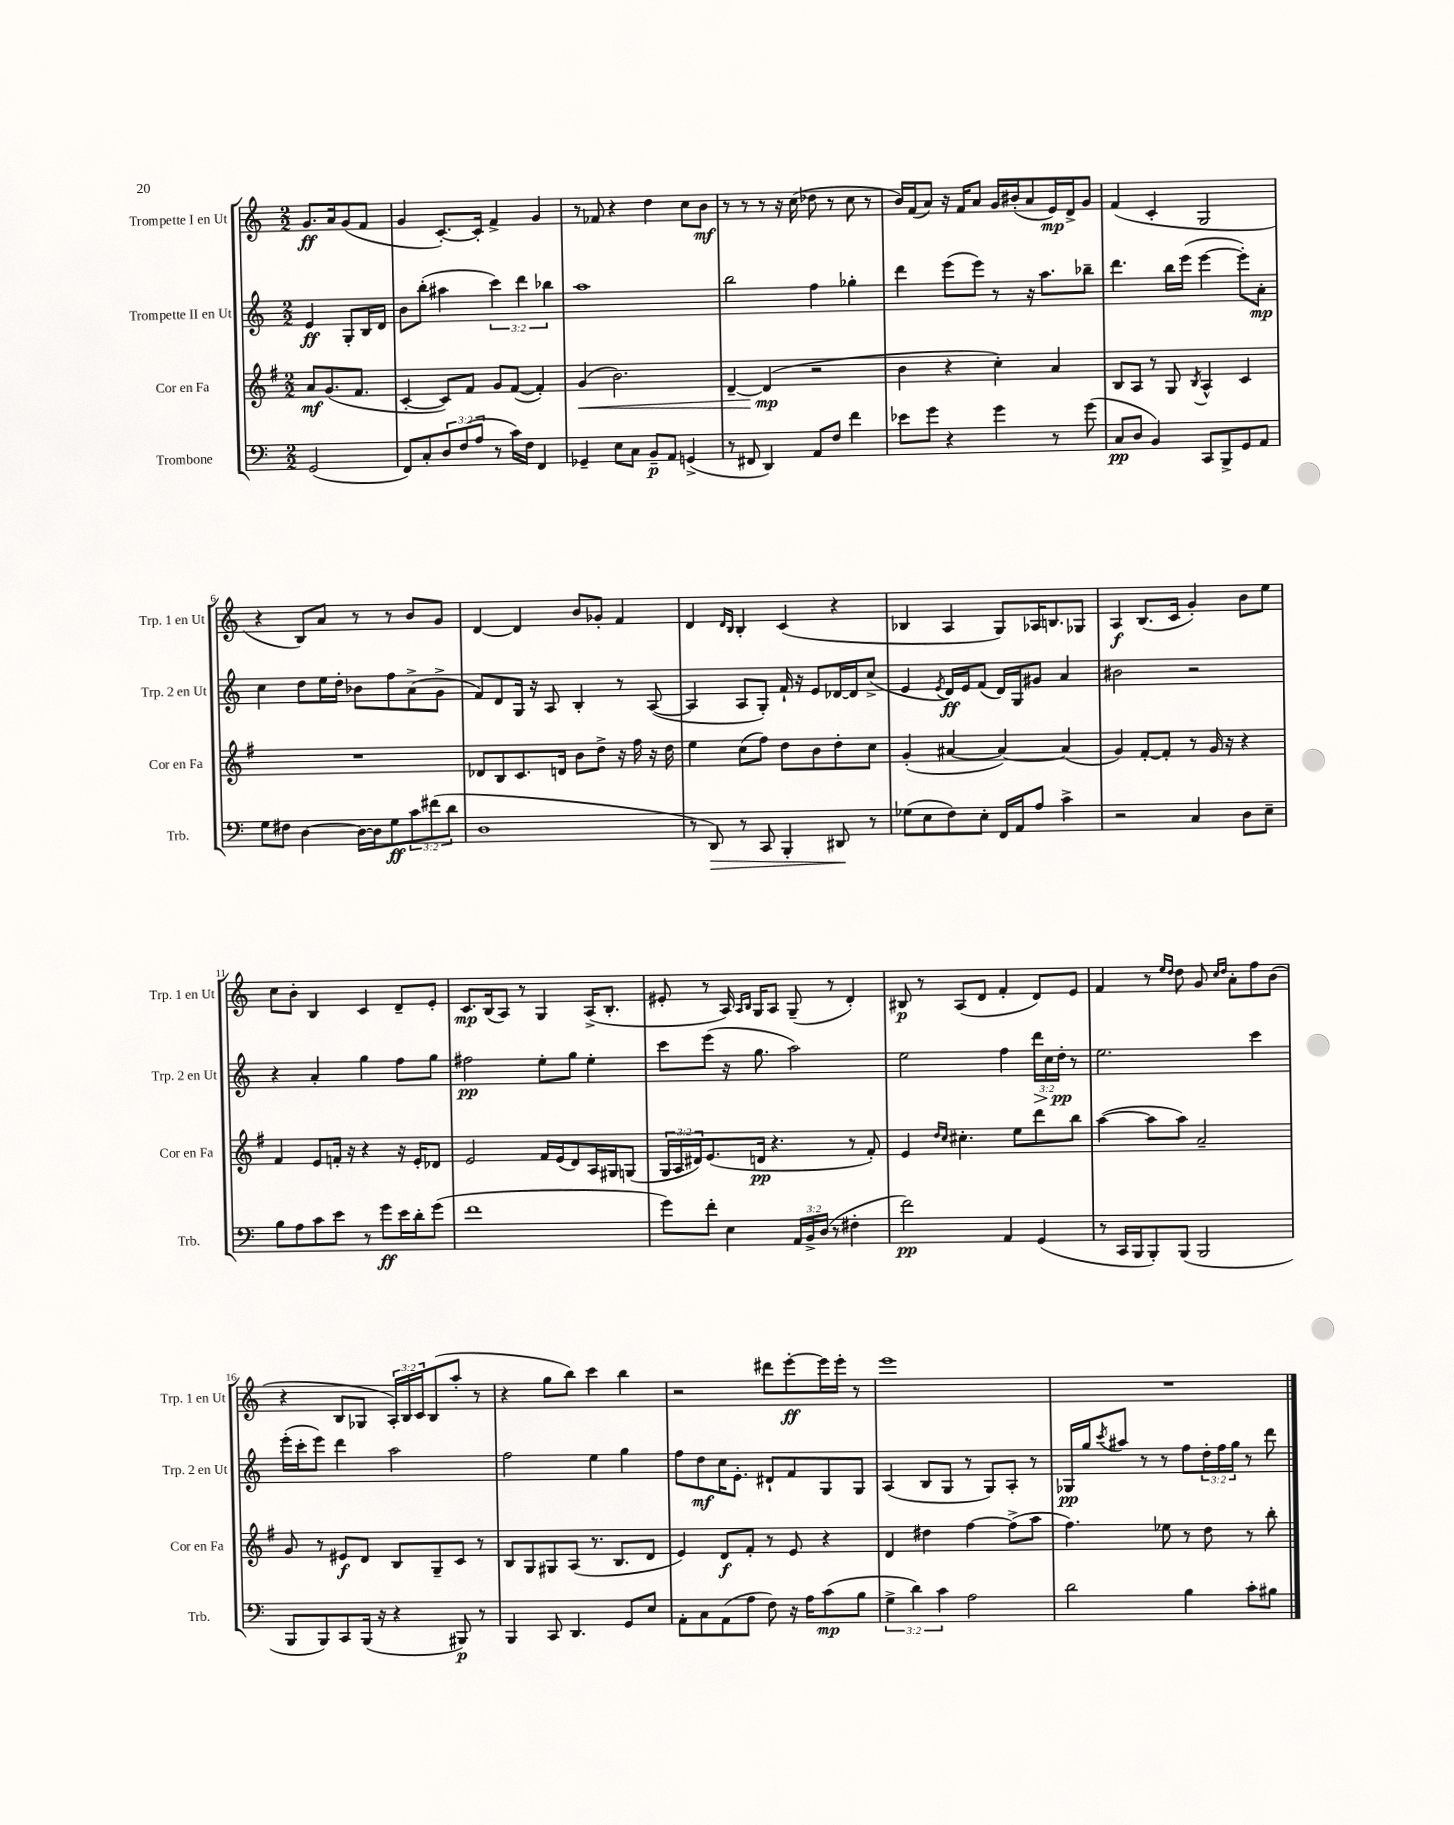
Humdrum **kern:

**kern	**dynam	**kern	**dynam	**kern	**dynam	**kern	**dynam
*part4	*part4	*part3	*part3	*part2	*part2	*part1	*part1
*staff4	*staff4	*staff3	*staff3	*staff2	*staff2	*staff1	*staff1
*I"Trombone	*	*I"Cor en Fa	*	*I"Trompette II en Ut	*	*I"Trompette I en Ut	*
*I'Trb.	*	*I'Cor en Fa	*	*I'Trp. 2 en Ut	*	*I'Trp. 1 en Ut	*
*clefF4	*	*clefG2	*	*clefG2	*	*clefG2	*
*k[]	*	*k[f#]	*	*k[]	*	*k[]	*
*M2/2	*	*M2/2	*	*M2/2	*	*M2/2	*
=	=	=	=	=	=	=	=
(2GG/	.	8a/L	mf	4e/	ff	8.g/L	ff
.	.	(8.g/	.	.	.	.	.
.	.	.	.	.	.	16a/k	.
.	.	.	.	8G'/L	.	(8g/	.
.	.	8.f#/J	.	.	.	.	.
.	.	.	.	16B/L	.	8f/J	.
.	.	.	.	16d/JJ	.	.	.
=1	=1	=1	=1	=1	=1	=1	=1
8FF/L)	.	[4c'/	.	8b\L	.	4g/	.
8C'/	.	.	.	(8bb'\J	.	.	.
12D/	.	8c/L])	.	4aa#X\	.	[8.c'/L)	.
(12F/	.	.	.	.	.	.	.
.	.	8f#/J	.	.	.	.	.
12A/J	.	.	.	.	.	.	.
.	.	.	.	.	.	16c'/Jk]	.
8r	.	8g/L	.	6ccc\)	.	4f^/	.
16c\LL)	.	([8f#/J	.	.	.	.	.
.	.	.	.	6ddd\	.	.	.
16F\JJ	.	.	.	.	.	.	.
4FF/	.	4f#'/])	.	.	.	4g/	.
.	.	.	.	6bb-X\	.	.	.
=2	=2	=2	=2	=2	=2	=2	=2
!	!	!	!LO:HP:b	!	!	!	!
4GG-X~/	.	(4g/	<	1aa	.	8r	.
.	.	.	.	.	.	8f-X/	.
8E\L	.	2.b\)	.	.	.	4r	.
8C\J	.	.	.	.	.	.	.
8BB~/L	p	.	.	.	.	4dd\	.
8AA/J	.	.	.	.	.	.	.
(4GGn^/	.	.	.	.	.	8cc\L	.
.	.	.	.	.	.	8b\J	mf
=3	=3	=3	=3	=3	=3	=3	=3
8r	.	[4d~/	.	2bb\	.	8r	.
8FF#X/	.	.	.	.	.	8r	.
4DD/)	.	(4d/]	mp	.	.	8r	.
.	.	.	.	.	.	16r	.
.	.	.	.	.	.	(16cc\	.
8AA/L	.	2r	[	4ff\	.	8dd-X\	.
8F/J	.	.	.	.	.	8r	.
4f\	.	.	.	4gg-X'\	.	8cc\	.
.	.	.	.	.	.	8r	.
=4	=4	=4	=4	=4	=4	=4	=4
8e-X\L	.	4b\	.	4ddd\	.	16b/LL)	.
.	.	.	.	.	.	(16f/J	.
8g\J	.	.	.	.	.	8a/J)	.
4r	.	4r	.	(8eee\L	.	16r	.
.	.	.	.	.	.	16f/KL	.
.	.	.	.	8eee\J)	.	8a/J	.
4g\	.	4cc'\)	.	8r	.	16g/LL	.
.	.	.	.	.	.	(16b#X'/J	.
.	.	.	.	16r	.	8a/	.
.	.	.	.	8.aa\L	.	.	.
8r	.	4a/	.	.	.	16e/L)	mp
.	.	.	.	.	.	16d^/J	.
(8g\	.	.	.	8bb-X~\J	.	8g/J	.
=5	=5	=5	=5	=5	=5	=5	=5
8C/L	pp	8B/L	.	4.ddd\	.	(4f/	.
8D/J	.	8A/J	.	.	.	.	.
4BB/)	.	8r	.	.	.	4c'/	.
.	.	8G/	.	16bb\LL	.	.	.
.	.	.	.	(16eee\JJ	.	.	.
.	.	8qB/	.	.	.	.	.
8CC/L	.	4A^^/	.	[4eee\	.	2G/	.
8BBB^/	.	.	.	.	.	.	.
8GG/	.	4c/	.	8eee'\L])	.	.	.
8AA/J	.	.	.	8a'\J	mp	.	.
!!LO:LB:g=z
=6	=6	=6	=6	=6	=6	=6	=6
8G\L	.	1r	.	4cc\	.	4r	.
8F#X\J	.	.	.	.	.	.	.
[4D\	.	.	.	8dd\L	.	8B/L)	.
.	.	.	.	16ee\L	.	8a/J	.
.	.	.	.	16dd'\JJ	.	.	.
16D\LL_	.	.	.	8b-X\L	.	8r	.
16D\J]	.	.	.	.	.	.	.
8G\	ff	.	.	8ff\	.	8r	.
12c\	.	.	.	(8a^\	.	8b/L	.
(12f#X\	.	.	.	.	.	.	.
.	.	.	.	8g^\J	.	8g/J	.
12d\J	.	.	.	.	.	.	.
=7	=7	=7	=7	=7	=7	=7	=7
1D	.	8d-X/L	.	8f/L)	.	[4d/	.
.	.	8B/	.	8d/	.	.	.
.	.	8.c/	.	16G/Jk	.	4d/]	.
.	.	.	.	16r	.	.	.
.	.	.	.	8A/	.	.	.
.	.	16dn/Jk	.	.	.	.	.
.	.	8b\L	.	4B'/	.	8b/L	.
.	.	8dd^\J	.	.	.	8g-X'/J	.
.	.	16r	.	8r	.	4f/	.
.	.	16ff#\	.	.	.	.	.
.	.	16r	.	([8A/	.	.	.
.	.	16dd\	.	.	.	.	.
=8	=8	=8	=8	=8	=8	=8	=8
8r	.	4ee\	.	4A/]	.	4d/	.
!	!LO:HP:b	!	!	!	!	!	!
8DD/)	>	.	.	.	.	.	.
.	.	.	.	.	.	16qqd/LL	.
.	.	.	.	.	.	16qqB/JJ	.
8r	.	(8cc\L	.	8A/L	.	4B'/	.
8CC/	.	8ff#\J)	.	8G'/J)	.	.	.
4BBB'/	.	8dd\L	.	16f`/	.	(4c/	.
.	.	.	.	16r	.	.	.
.	.	8b\	.	8e/L	.	.	.
8DD#X/	.	8dd'\	.	[16d-X/L	.	4r	.
.	.	.	.	16d-/J]	.	.	.
8r	]	8cc\J	.	(8cc^/J	.	.	.
=9	=9	=9	=9	=9	=9	=9	=9
(8G-X\L	.	(4g'/	.	4e/	.	4B-X/	.
8E\	.	.	.	.	.	.	.
.	.	.	.	8qe/	.	.	.
8F\)	.	[4a#X/	.	16d/LL)	ff	4A/	.
.	.	.	.	16e/J	.	.	.
8E'\J	.	.	.	(8f/J	.	.	.
16FF/LL	.	4a#/_)	.	16d/LL)	.	8G/L)	.
16AA/J	.	.	.	16G/J	.	.	.
8A/J	.	.	.	8g#X/J	.	16A-X/K	.
.	.	.	.	.	.	8.Bn/	.
4c^\	.	(4a#/]	.	4a/	.	.	.
.	.	.	.	.	.	8G-X/J	.
=10	=10	=10	=10	=10	=10	=10	=10
2r	.	4g/)	.	2b#X\	.	4A/	f
.	.	[8f#'/L	.	.	.	(8.B/L	.
.	.	8f#'/J]	.	.	.	.	.
.	.	.	.	.	.	16c/Jk	.
4C/	.	8r	.	2r	.	4g'/)	.
.	.	16g/	.	.	.	.	.
.	.	16r	.	.	.	.	.
8D\L	.	4r	.	.	.	8b\L	.
8E~\J	.	.	.	.	.	8ee\J	.
!!LO:LB:g=z
=11	=11	=11	=11	=11	=11	=11	=11
8B\L	.	4f#/	.	4r	.	8cc\L	.
8A\	.	.	.	.	.	8b'\J	.
8c\	.	8e/L	.	4a'/	.	4B/	.
8e\J	.	16fn'/Jk	.	.	.	.	.
.	.	16r	.	.	.	.	.
8r	.	4r	.	4gg\	.	4c/	.
8g\L	ff	.	.	.	.	.	.
16e\L	.	16r	.	8ff\L	.	8d~/L	.
16d'\J	.	16e'/KL	.	.	.	.	.
(8g\J	.	8d-X/J	.	8gg\J	.	8e'/J	.
=12	=12	=12	=12	=12	=12	=12	=12
1f	.	2e/	.	2ff#X\	pp	8.c/L	mp
.	.	.	.	.	.	(16B/k	.
.	.	.	.	.	.	8A/J)	.
.	.	.	.	.	.	8r	.
.	.	16f#/LL	.	8ee'\L	.	4G/	.
.	.	(16e/J	.	.	.	.	.
.	.	8d/)	.	8gg\J	.	.	.
.	.	16A/L	.	4ee'\	.	(16A^/KL	.
.	.	16G#X/J	.	.	.	8.B'/J	.
.	.	(8Gn/J	.	.	.	.	.
=13	=13	=13	=13	=13	=13	=13	=13
8g\L)	.	24G/LL	.	8ccc\L	.	8e#X'/	.
.	.	24A/	.	.	.	.	.
.	.	24d#X/J)	.	.	.	.	.
8f'\J	.	(8.e/	.	(8eee\J	.	8r	.
4E\	.	.	.	16r	.	16A/)	.
.	.	.	.	.	.	16qqA/LL	.
.	.	.	.	.	.	16qqB/JJ	.
.	.	16dn/Jk	pp	8.gg\	.	16G/KL	.
.	.	4.r	.	.	.	8A/J	.
24AA/LL	.	.	.	2aa\)	.	(8G~/	.
24BB^/	.	.	.	.	.	.	.
(24D/JJ	.	.	.	.	.	.	.
8r	.	.	.	.	.	8r	.
4F#X'\	.	8r	.	.	.	4d'/)	.
.	.	8f#'/)	.	.	.	.	.
=14	=14	=14	=14	=14	=14	=14	=14
2f\)	pp	4e/	.	2ee\	.	8B#X/	p
.	.	.	.	.	.	8r	.
.	.	16qqdd/LL	.	.	.	.	.
.	.	16qqcc/JJ	.	.	.	.	.
.	.	4.cc#X'\	.	.	.	(8A/L	.
.	.	.	.	.	.	8d/J	.
4AA/	.	.	.	4ff\	.	4f'/	.
.	.	8ee\L	.	.	.	.	.
!	!	!	!	!	!LO:HP:b	!	!
(4GG/	.	8ddd\	.	24ddd\LL	>	8d/L)	.
.	.	.	.	24cc\	.	.	.
.	.	.	.	24dd'\JJ	pp	.	.
.	.	8bb\J	.	8r	]	8e/J	.
=15	=15	=15	=15	=15	=15	=15	=15
8r	.	([4aa\	.	2.ee\	.	4f/	.
16CC/LL	.	.	.	.	.	.	.
16BBB/J	.	.	.	.	.	.	.
8BBB'/)	.	8aa\L]	.	.	.	8r	.
.	.	.	.	.	.	16qqee/LL	.
.	.	.	.	.	.	16qqdd/JJ	.
(8BBB/J	.	8aa\J)	.	.	.	8dd\	.
2BBB/	.	2a~/	.	.	.	8g/	.
.	.	.	.	.	.	16qqcc/LL	.
.	.	.	.	.	.	16qqdd/JJ	.
.	.	.	.	.	.	8a'\L	.
.	.	.	.	4ccc\	.	8ff\	.
.	.	.	.	.	.	(8b\J	.
!!LO:LB:g=z
=16	=16	=16	=16	=16	=16	=16	=16
8BBB/L	.	8g/	.	(16eee'\LL	.	4r	.
.	.	.	.	16ccc'\J	.	.	.
8BBB/)	.	8r	.	8eee\J)	.	.	.
8CC/	.	8e#X/L	f	4ddd\	.	8B/L	.
(16BBB/Jk	.	8d/J	.	.	.	8G-X/J	.
16r	.	.	.	.	.	.	.
4r	.	8B/L	.	2aa\	.	24A'/LL)	.
.	.	.	.	.	.	24B/	.
.	.	.	.	.	.	24c/J	.
.	.	8G~/	.	.	.	(8B/	.
8BBB#X/)	p	8c/J	.	.	.	8aa'/J	.
8r	.	8r	.	.	.	8r	.
=17	=17	=17	=17	=17	=17	=17	=17
4BBB/	.	8B/L	.	2ff\	.	4r	.
.	.	8G/	.	.	.	.	.
8CC/	.	8G#X/	.	.	.	8gg\L	.
4.DD/	.	(8A/J	.	.	.	8bb\J)	.
.	.	8.r	.	4ee\	.	4ccc\	.
.	.	8.B/L	.	.	.	.	.
8GG/L	.	.	.	4gg\	.	4bb\	.
8E/J	.	8d/J	.	.	.	.	.
=18	=18	=18	=18	=18	=18	=18	=18
8AA'\L	.	4e/)	.	8ff\L	.	2r	.
8C\	.	.	.	8dd\	mf	.	.
(8AA\	.	8d/L	f	16cc\K	.	.	.
.	.	.	.	8.e'\J	.	.	.
8A\J	.	8f#'/J	.	.	.	.	.
8F\)	.	8r	.	8d#X`/L	.	8ddd#X\L	.
16r	.	8e/	.	8f/	.	[8eee'\	ff
16A\KL	.	.	.	.	.	.	.
(8c\	mp	4r	.	8G/	.	16eee\L]	.
.	.	.	.	.	.	16eee'\JJ	.
8B\J	.	.	.	8G/J	.	8r	.
=19	=19	=19	=19	=19	=19	=19	=19
6G^\	.	4d/	.	(4A/	.	1eee	.
6d\)	.	.	.	.	.	.	.
.	.	4dd#X\	.	8B/L	.	.	.
6c\	.	.	.	.	.	.	.
.	.	.	.	8G/J	.	.	.
2A\	.	[4ff#\	.	8r	.	.	.
.	.	.	.	8G/L)	.	.	.
.	.	(8ff#^\L]	.	8A'/J	.	.	.
.	.	8aa\J	.	8r	.	.	.
=20	=20	=20	=20	=20	=20	=20	=20
2d\	.	4.ff#\)	.	16G-X/LL	pp	1r	.
.	.	.	.	16gg/J	.	.	.
.	.	.	.	8qccc/	.	.	.
.	.	.	.	8aa#X/J	.	.	.
.	.	.	.	8r	.	.	.
.	.	8ee-X\	.	8r	.	.	.
4B\	.	8r	.	8ff\L	.	.	.
.	.	8dd\	.	24dd'\L	.	.	.
.	.	.	.	24ff\	.	.	.
.	.	.	.	24gg\JJ	.	.	.
8c'\L	.	8r	.	8r	.	.	.
8B#X\J	.	8bb'\	.	8ddd\	.	.	.
==	==	==	==	==	==	==	==
*-	*-	*-	*-	*-	*-	*-	*-
